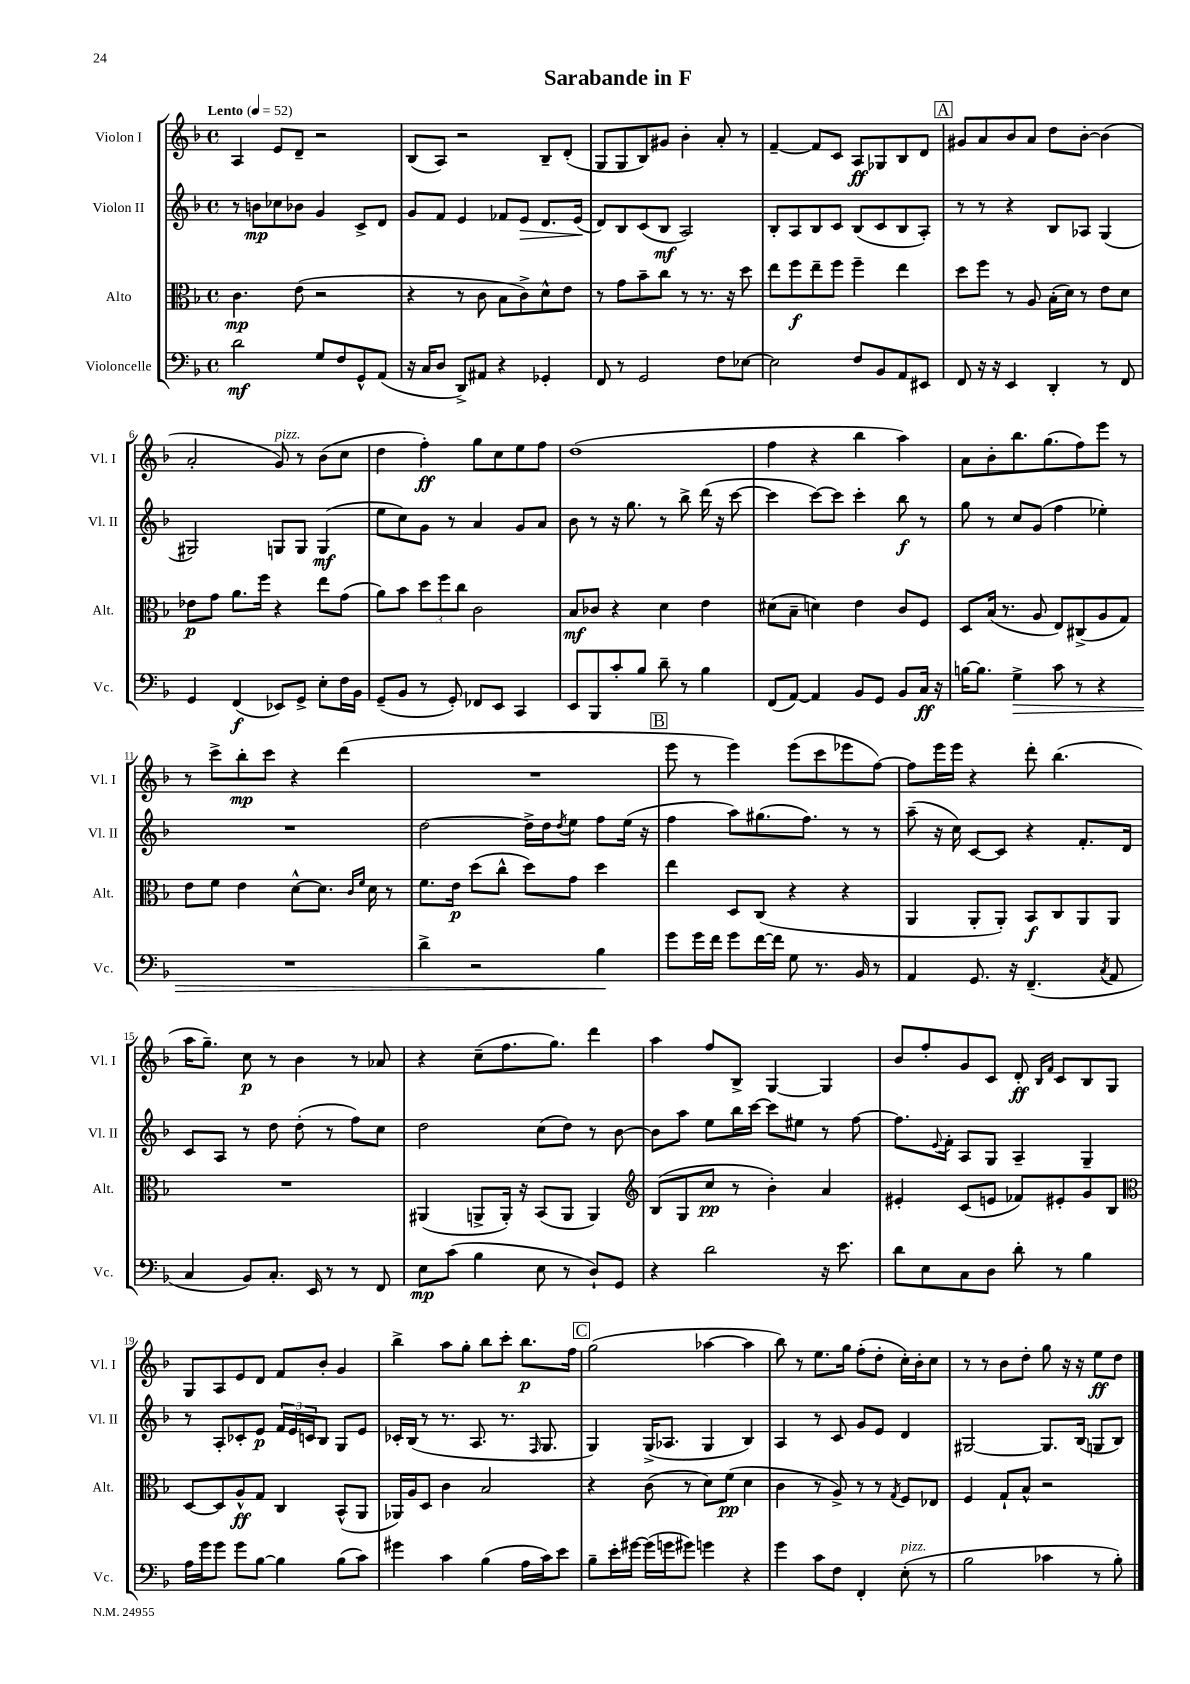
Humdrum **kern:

**kern	**kern	**kern	**kern
*staff4	*staff3	*staff2	*staff1
*clefF4	*clefC3	*clefG2	*clefG2
*k[b-]	*k[b-]	*k[b-]	*k[b-]
*M4/4	*M4/4	*M4/4	*M4/4
*met(c)	*met(c)	*met(c)	*met(c)
*MM52	*MM52	*MM52	*MM52
2d\	4.c\	8r	4A/
.	.	8b\L	.
.	.	8cc-\	8e/L
.	(8e\	8b-\J	8d~/J
8G/L	2r	4g/	2r
8F/	.	.	.
8GG^^/	.	8c^/L	.
(8AA/J	.	8d/J	.
=	=	=	=
16r	4r	8g/L	(8B-/L
16C/LK	.	.	.
8D/J	.	8f/J	8A/J)
8DD^/L)	8r	4e/	2r
8AA#/J	8c\	.	.
4r	8B-\L	8f-/L	.
.	8c^\)	8e/J	.
4GG-'/	8d^^\	8.d/L	8B-~/L
.	8e\J	.	(8d'/J
.	.	(16e/Jk	.
=	=	=	=
8FF/	8r	8d/L)	8G/L
8r	8g\L	8B-/	8G/
2GG/	8b-~\	(8c/	8B-/)
.	8cc\J	8B-/J	8g#/J
.	8r	2A/)	4b-'\
.	8.r	.	.
8F\L	.	.	8a'/
.	16r	.	.
[8E-\J	8dd\	.	8r
=	=	=	=
2E-\]	8ee\L	8B-'/L	[4f~/
.	8ff\	8A/	.
.	8ee~\	8B-/	8f/]L
.	8ff\J	8c/J	8c/J
8F/L	4ff~\	(8B-/L	8A/L
8BB-/	.	8c/	8G-/
8AA/	4ee\	8B-/	8B-/
8EE#/J	.	8A'/J)	8d/J
=	=	=	=
8FF/	8dd\L	8r	8g#/L
16r	8ff\J	8r	8a/
16r	.	.	.
4EE/	8r	4r	8b-/
.	8A/	.	8a/J
4DD'/	(16B-'\LL	8B-/L	8dd\L
.	16d\JJ)	.	.
.	8r	8A-/J	[8b-'\J
8r	8e\L	(4G/	(4b-\]
8FF/	8d\J	.	.
=	=	=	=
4GG/	8e-\L	2G#/)	2a'/
.	8g\J	.	.
(4FF/	8.a\L	.	.
.	16ff\Jk	.	.
8EE-/L)	4r	8G/L	8g/)
8GG^/J	.	8G/J	8r
8E'\L	8ee\L	(4G/	(8b-\L
16F\L	(8g\J	.	8cc\J
16BB-\JJ	.	.	.
=	=	=	=
(8GG~/L	8a\L)	8ee\L	4dd\
8BB-/J	8b-\J	8cc\)	.
8r	12dd\L	8g\J	4ff'\)
.	12ff\	.	.
8GG'/)	.	8r	.
.	12cc\J	.	.
8FF-/L	2c\	4a/	8gg\L
8EE/J	.	.	8cc\
4CC/	.	8g/L	8ee\
.	.	8a/J	8ff\J
=	=	=	=
8EE/L	8B-/L	8b-\	(1dd
8BBB-/	8c-/J	8r	.
8c'/	4r	16r	.
.	.	8.gg\	.
8B-/J	.	.	.
8d~\	4d\	8r	.
8r	.	8bb-^\	.
4B-\	4e\	(16ddd\	.
.	.	16r	.
.	.	[8ccc\	.
=	=	=	=
(8FF/L	(8d#\L	4ccc\]	4ff\
[8AA/J)	8B-~\J	.	.
4AA/]	4d\)	[8ccc\L)	4r
.	.	8ccc\]J	.
8BB-/L	4e\	4ccc'\	4bb-\
8GG/J	.	.	.
8BB-/L	8c/L	8bb-\	4aa\)
16C/Jk	8F/J	8r	.
16r	.	.	.
=	=	=	=
[16B\LK	8D/L	8gg\	8a\L
8.B\]J	.	.	.
.	(16B-/Jk	8r	8b-'\
.	8.r	.	.
4G^\	.	8cc/L	8.bb-\
.	8A/	(8g/J	.
.	.	.	(8.gg\
8c\	8E/L)	4ff\	.
8r	(8C#^/	.	8ff\)
4r	8A/	4ee-'\)	8eee\J
.	8G/J)	.	8r
=	=	=	=
1r	8e\L	1r	8r
.	8f\J	.	8ccc^\L
.	4e\	.	8bb-'\
.	.	.	8ccc\J
.	[8d^^\L	.	4r
.	8.d\]J	.	.
.	.	.	(4ddd\
.	16qqc/LL	.	.
.	16qqf/JJ	.	.
.	16d\	.	.
.	8r	.	.
=	=	=	=
4d^\	8.f\L	[2dd\	1r
.	16e\Jk	.	.
2r	(8dd\L	.	.
.	8cc^^\J	.	.
.	8dd\L)	16dd^\]LL	.
.	.	16dd\J	.
.	.	8qdd/	.
.	8g\J	8ee\J	.
4B-\	4dd\	8ff\L	.
.	.	(16ee\Jk	.
.	.	16r	.
=	=	=	=
8g\L	4ee\	4ff\	8eee\
16g\L	.	.	8r
16f\JJ	.	.	.
8g\L	8D/L	8aa\L)	4eee\)
[16f\L	(8C/J	(8.gg#\	.
16f\]JJ	.	.	.
8G\	4r	.	(8eee\L
.	.	8.ff\J)	.
8.r	.	.	8ccc\
.	4r	8r	8eee-\
16BB-/	.	.	.
8r	.	8r	[8ff\J)
=	=	=	=
4AA/	4AA/	(8aa~\	8ff\]L
.	.	16r	16eee\L
.	.	16cc\)	16eee\JJ
8.GG/	8AA'/L	[8c/L	4r
.	8AA'/J)	8c/]J	.
16r	.	.	.
(4.FF~/	8BB-/L	4r	8ddd'\
.	8C/	.	(4.bb-\
.	8AA/	8.f'/L	.
8qC/	.	.	.
8AA/	8AA/J	.	.
.	.	16d/Jk	.
=	=	=	=
4C/	1r	8c/L	16aa\LK
.	.	.	8.gg~\J)
.	.	8A/J	.
8BB-/L)	.	8r	8cc\
8.C'/J	.	8dd\	8r
.	.	(8dd'\	4b-\
16EE/	.	.	.
8r	.	8r	.
8r	.	8ff\L)	8r
8FF/	.	8cc\J	8a-/
=	=	=	=
8E\L	(4AA#/	2dd\	4r
(8c\J	.	.	.
4B-\	8AA^/L	.	(8cc~\L
.	16AA'/Jk)	.	8.ff\
.	16r	.	.
8E\	(8BB-/L	(8cc\L	.
.	.	.	8.gg\J)
8r	8AA/J	8dd\J)	.
8D`/L)	4AA/)	8r	4ddd\
8GG/J	.	[8b-\	.
=	=	=	=
*	*clefG2	*	*
4r	(8B-/L	8b-\]L	4aa\
.	8G/	8aa\J	.
2d\	8cc/J	8ee\L	8ff/L
.	8r	16bb-\L	8B-^/J
.	.	[16ccc\JJ	.
.	4b-'\)	8ccc\]L	[4G/
.	.	8ee#\J	.
16r	4a/	8r	4G/]
8.e\	.	.	.
.	.	[8ff\	.
=	=	=	=
8d\L	4e#'/	8.ff\]L	8b-/L
8E\	.	.	8ff'/
.	.	8qqe/	.
.	.	16f'\Jk	.
8C\	(8c/L	8A/L	8g/
8D\J	8e/J	8G/J	8c/J
8d'\	8f-/L)	4A~/	8d'/
.	.	.	16qqB-/LL
.	.	.	16qqf/JJ
8r	8e#'/	.	8c/L
4B-\	8g/	4G~/	8B-/
.	8B-/J	.	8G/J
=	=	=	=
*	*clefC3	*	*
16A\LL	[8D/L	8r	8G/L
16g\J	.	.	.
8g\J	8D/]	8A'/L	8A/
8g\L	8A^^/	8c-'/	8e/
[8B-\J	8G/J	8e/J	8d/J
4B-\]	4C/	24f/LL	8f/L
.	.	24e/	.
.	.	24c/J	.
.	.	8B-/J	8b-'/J
(8B-\L	(8BB-^^/L	8G/L	4g/
8c\J)	8AA/J	8e/J	.
=	=	=	=
4g#\	16AA-/LL)	16c-'/LL	4bb-^\
.	16A/J	(16B-/JJ	.
.	8D/J	8r	.
4c\	4c\	8.r	8aa\L
.	.	.	8gg'\J
.	.	8.A/	.
(4B-\	2B-/	.	8bb-\L
.	.	8.r	8ccc'\J
16A\LL	.	.	8.bb-\L
.	.	16qqF/	.
16c\J)	.	8.G/	.
8e\J	.	.	.
.	.	.	16ff\Jk
=	=	=	=
8B-~\L	4r	4G/)	(2gg\
16e'\L	.	.	.
[16g#\JJ	.	.	.
(16g#\]LL	(8c\	(16G^/LK	.
16g\J	.	8.A-/J	.
8g#\J)	8r	.	.
4g\	8d\L)	4G/	[4aa-\
.	(8f\J	.	.
4r	4d\	4B-/)	4aa-\]
=	=	=	=
4g\	4c\	4A/	8bb-\)
.	.	.	8r
8c\L	8r	8r	8.ee\L
8F\J	8A^/)	8c/	.
.	.	.	16gg\Jk
4FF'/	8r	8g/L	(8ff'\L
.	8r	8e/J	8dd'\J
.	8qG/	.	.
(8E'\	8F/L	4d/	16cc'\LL)
.	.	.	16b-'\J
8r	8E-/J	.	8cc\J
=	=	=	=
2B-\	4F/	[2G#/	8r
.	.	.	8r
.	8G`/L	.	8b-\L
.	8B-^^/J	.	8dd'\J
4c-\	2r	8.G#/]L	8gg\
.	.	.	16r
.	.	(16B-/Jk	16r
8r	.	8G/L	8ee\L
8B-'\)	.	8B-/J)	8dd\J
==	==	==	==
*-	*-	*-	*-
